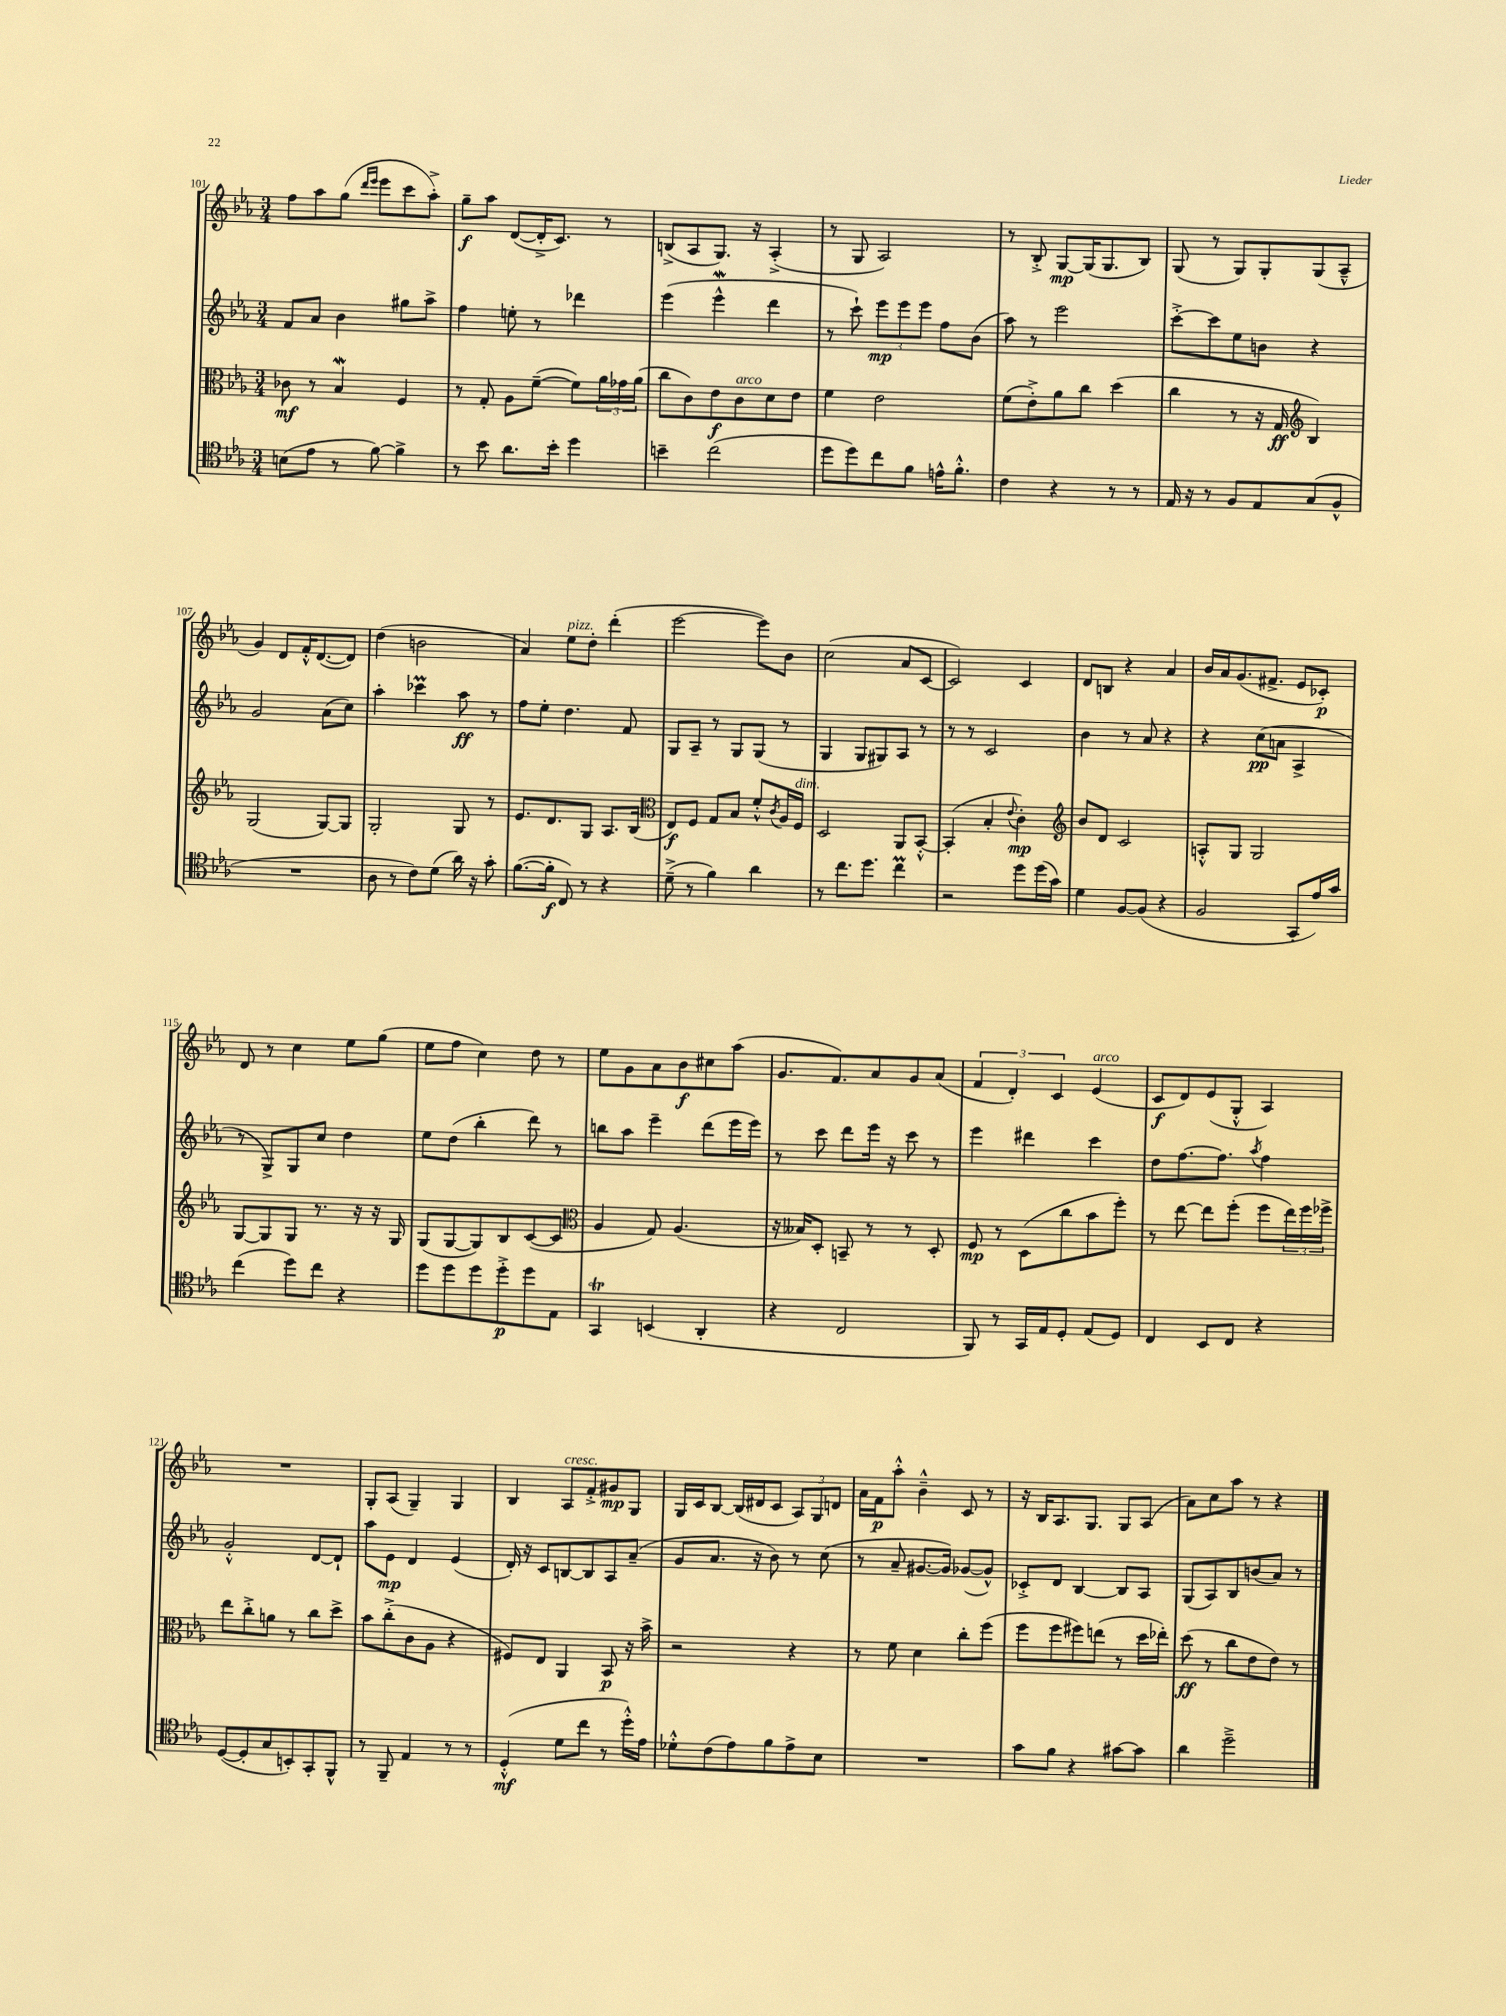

**kern	**kern	**kern	**kern
*staff4	*staff3	*staff2	*staff1
*clefC4	*clefC3	*clefG2	*clefG2
*k[b-e-a-]	*k[b-e-a-]	*k[b-e-a-]	*k[b-e-a-]
*M3/4	*M3/4	*M3/4	*M3/4
(8B	8c-	8f	8ff
8e-	8r	8a-	8aa-
8r	4B-	4b-	(8gg
.	.	.	16qqddd
.	.	.	16qqeee-
[8f)	.	.	8eee-
4f^]	4F	8gg#	8ccc
.	.	8aa-^	8aa-'^)
=	=	=	=
8r	8r	4ff	8gg~
8b-	8G'	.	8aa-
8.a-	8A-	8ee'	([8d
.	([8f~	8r	16d'^]
16b-'	.	.	8.c)
4dd	8f])	4ddd-	.
.	24a-	.	8r
.	24g-	.	.
.	(24a-	.	.
=	=	=	=
4b~	8cc	(4eee-	(8B^
.	8c)	.	8A-
(2cc	8e-	4eee-^^	8.G)
.	8c	.	.
.	.	.	16r
.	8d	4ddd	(4A-'^
.	8e-	.	.
=	=	=	=
8dd	4f	8r	8r
8dd)	.	8ccc`)	8G
8cc	2e-	12eee-	2A-)
.	.	12eee-	.
8f	.	.	.
.	.	12eee-	.
16e^^	.	8ff	.
8.f'^^	.	.	.
.	.	(8b-	.
=	=	=	=
4c	(8f	8aa-)	8r
.	8e-'^)	8r	8B-'^
4r	8a-	2eee-	[8G
.	8cc	.	(16G]
.	.	.	8.G
8r	(4dd	.	.
8r	.	.	8B-)
=	=	=	=
16E-	4cc	[8ccc'^	(8G
16r	.	.	.
8r	.	8ccc]	8r
8F	8r	8ee-	8G)
8E-	16r	8b	8G'
.	16G	.	.
*	*clefG2	*	*
(8G	4B-)	4r	(8G
8F^^	.	.	8A-~^^
=	=	=	=
2.r	(2G	2g	4g)
.	.	.	8d
.	.	.	16f'^^
.	.	.	([8.d
.	[8G)	(8a-	.
.	8G]	8cc)	8d])
=	=	=	=
8A-	2G'	4aa-'	(4dd
8r	.	.	.
8c)	.	4ccc-	2b
(8d	.	.	.
16a-)	8G	8aa-	.
16r	.	.	.
8g'	8r	8r	.
=	=	=	=
([8.f	8.e-	8ff	4a-)
.	.	8ee-'	.
16f']	8.d	.	.
8C)	.	4.dd	8ee-
8r	8G	.	8dd'
4r	8.A-	.	(4ddd'
.	.	8f	.
.	(16B-	.	.
=	=	=	=
*	*clefC3	*	*
(8d~^	8E-)	8G	[2eee-
8r	8F	8A-~	.
4f)	8G	8r	.
.	8B-	8G	.
4a-	8f'^^	(8G	8eee-])
.	8qc	.	.
.	16A-	8r	8b-
.	16F	.	.
=	=	=	=
8r	2D	4G	(2cc
8.cc	.	.	.
.	.	8G	.
8.dd	.	.	.
.	.	8G#)	.
4cc	8AA-	8A-	8a-
.	[8BB-'^^	8r	[8c
=	=	=	=
2r	(4BB-']	8r	2c])
.	.	8r	.
.	4B-'	2c	.
.	8qqe-	.	.
8dd	4c')	.	4c
(16dd	.	.	.
16g)	.	.	.
=	=	=	=
*	*clefG2	*	*
4d	8b-	4b-	8d
.	8d	.	8B
[8F	2c	8r	4r
(8F]	.	8a-	.
4r	.	4r	4a-
=	=	=	=
2F	8A'^^	4r	16b-
.	.	.	16a-
.	8G	.	(8.g
.	2G	(8cc	.
.	.	.	8.f#^
.	.	8a	.
8GG'	.	4A-^	8e-
16e-)	.	.	8c-')
16g	.	.	.
=	=	=	=
(4cc	[8G	8r	8d
.	8G]	8G^)	8r
8dd)	8G	8G	4cc
8cc	8.r	8cc	.
4r	.	4dd	8ee-
.	16r	.	.
.	16r	.	(8gg
.	16G	.	.
=	=	=	=
8dd	(8G	8ee-	8ee-
8dd	[8G	(8dd	8ff
8dd	8G])	4bb-'	4cc)
8dd'^	8B-	.	.
8dd	([8c	8ddd)	8dd
8E-	8c]	8r	8r
=	=	=	=
*	*clefC3	*	*
4GG	4A-	8bb	8ee-
.	.	8aa-	8g
(4BB	8G)	4eee-~	8a-
.	(4.A-	.	8b-
4AA-'	.	(8ddd	8cc#
.	.	16eee-	(8aa-
.	.	16eee-)	.
=	=	=	=
4r	16r	8r	8.g
.	16B--)	.	.
.	8D'	8ccc	.
.	.	.	8.f)
2C	8BB~	8ddd	.
.	8r	16eee-	8a-
.	.	16r	.
.	8r	8ccc	8g
.	8D'	8r	(8a-
=	=	=	=
8FF)	8F	4eee-	6f
8r	8r	.	.
.	.	.	6d')
16GG	(8D	4ddd#	.
16E-	.	.	.
.	.	.	6c
8D'	8cc	.	.
(8E-	8b-	4ccc	(4e-
8D)	8ff')	.	.
=	=	=	=
4C	8r	8dd	8c
.	[8ee-	[8.ff	8d)
8BB-	8ee-]	.	(8e-
.	.	8.ff]	.
8C	(8ff'	.	8G'^^
.	.	8qaa-	.
4r	8ff	4ff	4A-)
.	24ee-)	.	.
.	24ff	.	.
.	24ff-^	.	.
=	=	=	=
([8D	8ee-	2g'^^	2.r
8D']	8cc'^	.	.
8G	8a	.	.
8BB')	8r	.	.
8GG'	8cc	[8d	.
8FF^^	8dd^	8d`]	.
=	=	=	=
8r	8b-	8aa-	8G'
8FF~	(8cc'^	8e-	(8A-
4E-	8c	4d	4G~)
.	8A-	.	.
8r	4r	(4e-	4G
8r	.	.	.
=	=	=	=
(4D'^^	8F#)	16d')	4B-
.	.	16r	.
.	8E-	8c	.
8d	4AA-	[8B	8A-
8cc	.	8B]	8f'^
8r	8BB-	8A-	8g#
16dd'^^)	16r	(8a-~	8G
16e-	16b-^	.	.
=	=	=	=
8d-'^^	2r	8g	16G
.	.	.	16c
(8c	.	8.a-	[8B-
8e-)	.	.	(16B-]
.	.	16r	16d#
8f	.	8b-)	8c
8e-^	4r	8r	12A-)
.	.	.	12G
8B-	.	(8cc	.
.	.	.	12d
=	=	=	=
2.r	8r	8r	16a-
.	.	.	16f
.	8f	8a-~	8aa-'^^
.	4d	[8.g#	4b-~^^
.	.	16g#])	.
.	8cc'	([8g-	8c
.	(8ff	8g-^^])	8r
=	=	=	=
8g	8ff	8c-'^	16r
.	.	.	16B-
8f	8ff	8d	8.A-
4r	8ff#)	[4B-	.
.	.	.	8.G
.	(8ee	.	.
[8g#	8r	8B-]	8G
8g#]	16dd	8A-	(8A-
.	16ee-')	.	.
=	=	=	=
4a-	(8dd	(8G	8a-)
.	8r	8A-)	8cc
2dd~^	8cc	8B-	8aa-
.	8e-	(8b	8r
.	8e-)	8a-)	4r
.	8r	8r	.
==	==	==	==
*-	*-	*-	*-
